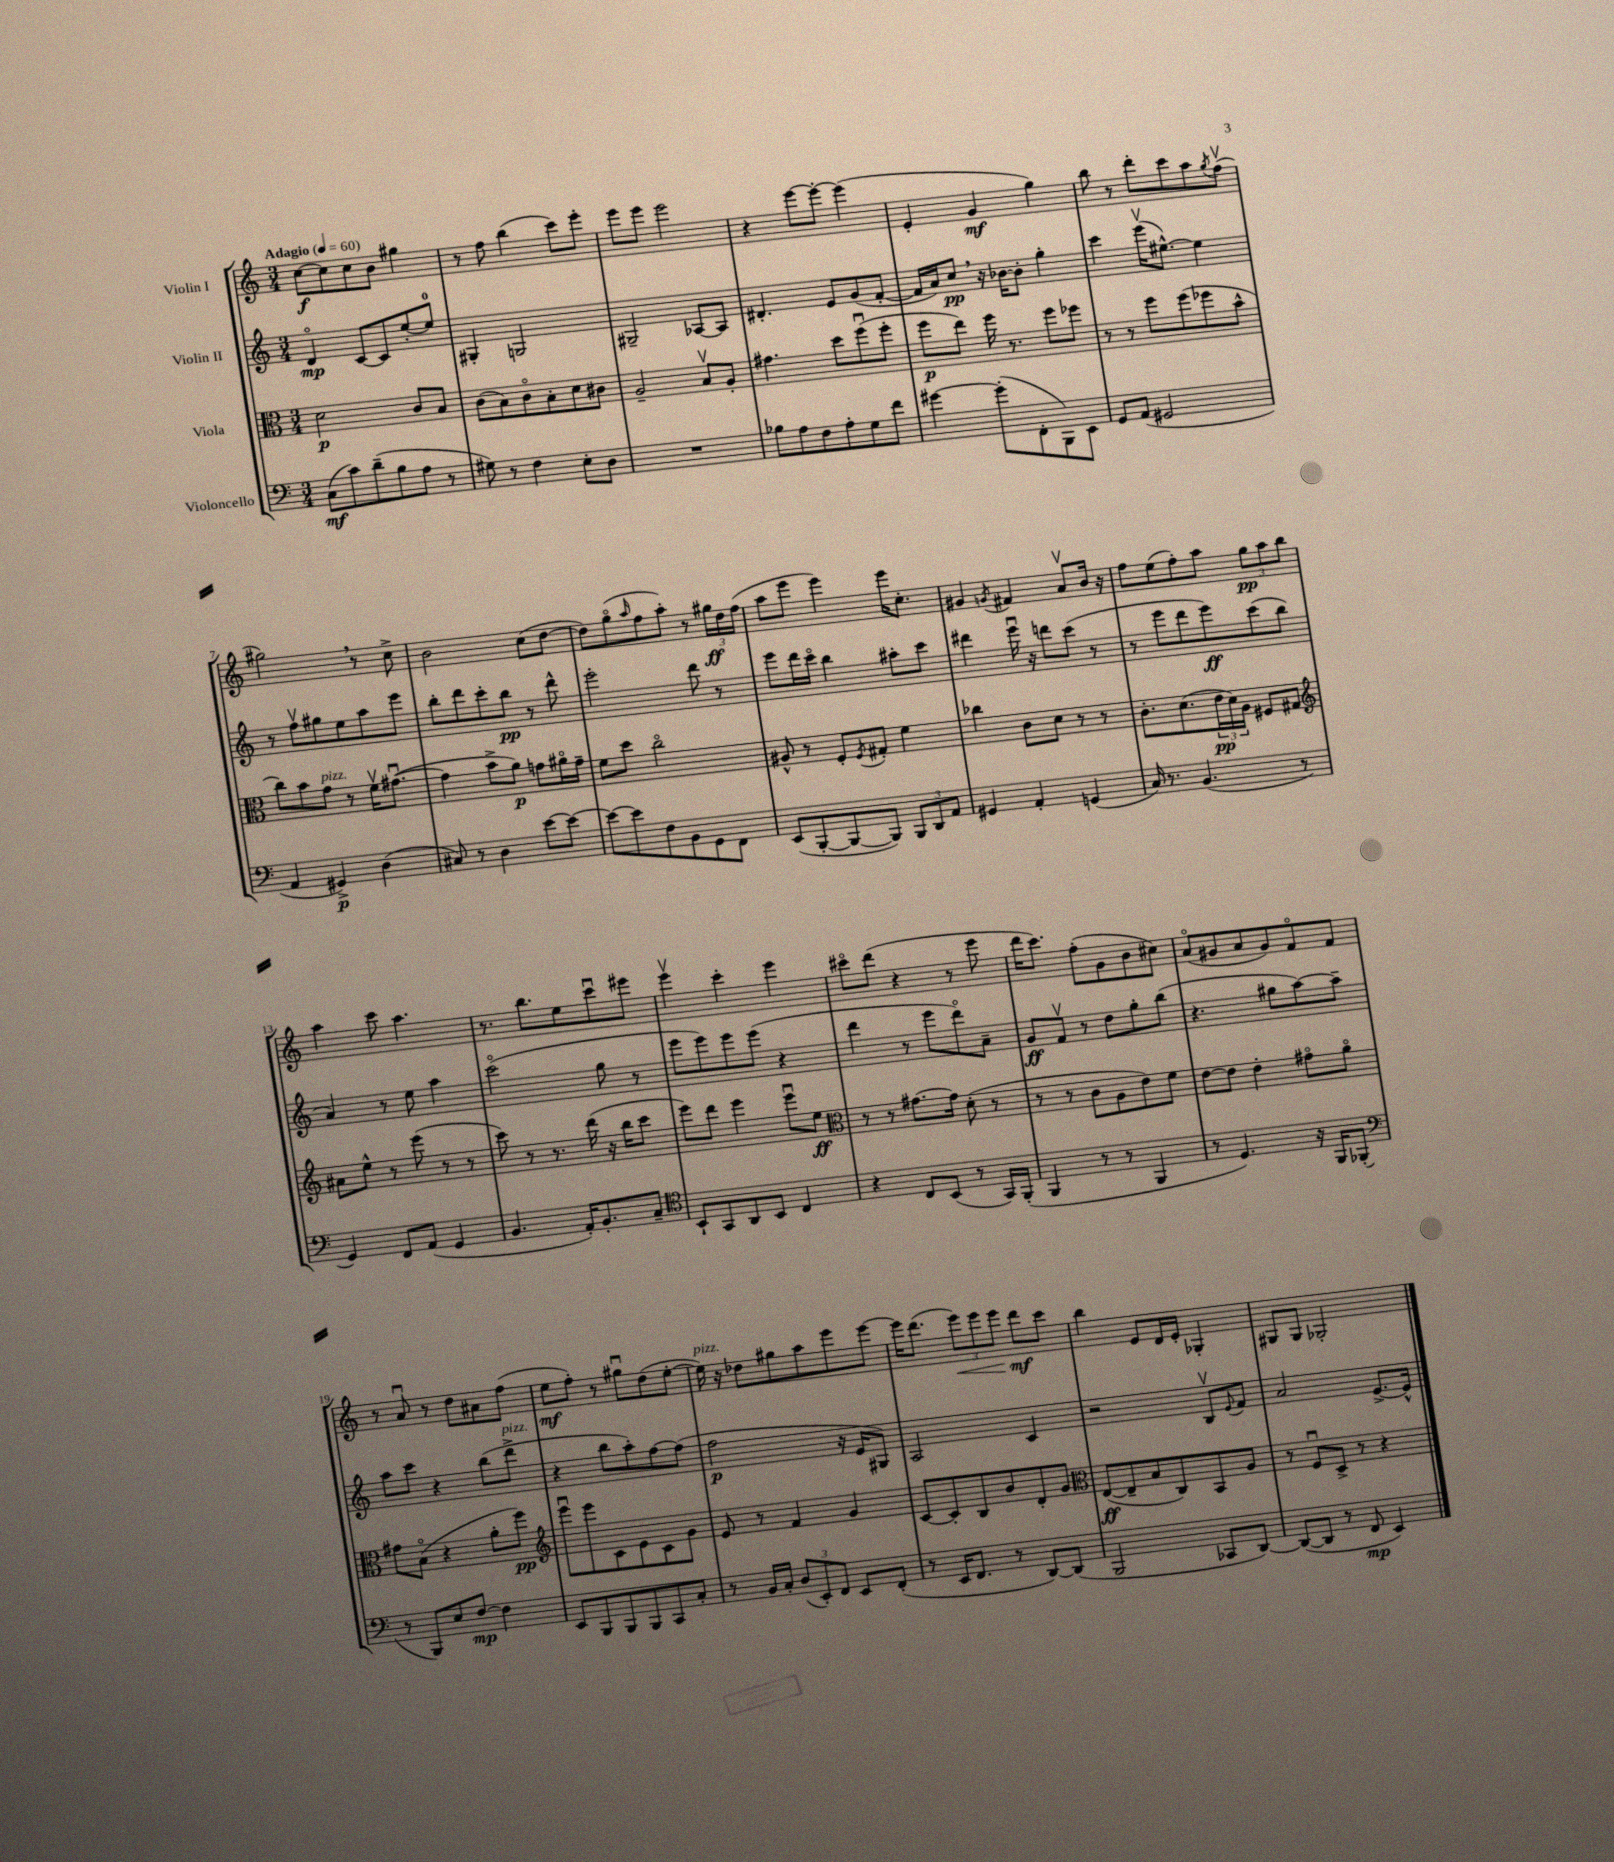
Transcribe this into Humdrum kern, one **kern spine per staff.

**kern	**dynam	**kern	**dynam	**kern	**dynam	**kern	**dynam
*part4	*part4	*part3	*part3	*part2	*part2	*part1	*part1
*staff4	*staff4	*staff3	*staff3	*staff2	*staff2	*staff1	*staff1
*I"Violoncello	*	*I"Viola	*	*I"Violin II	*	*I"Violin I	*
*clefF4	*	*clefC3	*	*clefG2	*	*clefG2	*
*k[]	*	*k[]	*	*k[]	*	*k[]	*
*M3/4	*	*M3/4	*	*M3/4	*	*M3/4	*
*MM60	*	*MM60	*	*MM60	*	*MM60	*
=1	=1	=1	=1	=1	=1	=1	=1
!	!	!	!	!	!	!LO:TX:a:B:t=Adagio	!
(8C\L	mf	2d\	p	4d/	mp	[8cc\L	f
8c\)	.	.	.	.	.	8cc\]	.
(8d~\	.	.	.	[8c/L	.	8cc\	.
8B\	.	.	.	8c/]	.	8b\J	.
8A\J	.	8c/L	.	[8ee'/	.	4gg#X\	.
8r	.	8B/J	.	8ee/J]	.	.	.
=2	=2	=2	=2	=2	=2	=2	=2
8G#X\)	.	(8c\L	.	4G#X'/	.	8r	.
8r	.	8B\)	.	.	.	8ff\	.
4F\	.	8c\	.	2Gn/	.	(4bb\	.
.	.	8B'\	.	.	.	.	.
8E'\L	.	8d\	.	.	.	8ccc\L)	.
8D\J	.	8c#X\J	.	.	.	8eee'\J	.
=3	=3	=3	=3	=3	=3	=3	=3
2.r	.	2A~/	.	2G#X~/	.	8eee\L	.
.	.	.	.	.	.	8eee\J	.
.	.	.	.	.	.	2eee\	.
.	.	8Bv/L	.	[8A-X/L	.	.	.
.	.	8A'/J	.	8A-/J]	.	.	.
=4	=4	=4	=4	=4	=4	=4	=4
8B-X\L	.	4.g#X\	.	4.d#X'/	.	4r	.
8A\	.	.	.	.	.	.	.
8F\	.	.	.	.	.	[8eee\L	.
8A'\	.	8dd\L	.	8e/L	.	8eee'\J_	.
8G\	.	(8ffu\	.	(8g/	.	(4eee\]	.
8f\J	.	8ff'\J	.	[8f'/J	.	.	.
=5	=5	=5	=5	=5	=5	=5	=5
[4g#X\	.	8ff\L	p	16f/LL]	.	4e'/	.
.	.	.	.	16a/J)	.	.	.
.	.	8ee\J)	.	8cc,/J	pp	.	.
(8g#'\L]	.	16ff\	.	16r	.	4g/	mf
.	.	8.r	.	[16b-X\KL	.	.	.
8FF'\	.	.	.	8b-'\J]	.	.	.
8BBB\)	.	8ff\L	.	4gg'\	.	4gg\)	.
8EE\J	.	8ff-X\J	.	.	.	.	.
=6	=6	=6	=6	=6	=6	=6	=6
8GG/L	.	8r	.	4ccc\	.	8bb\	.
(8AA/J	.	8r	.	.	.	8r	.
2GG#X/	.	8ff\L	.	(16eeev\KL	.	8ddd'\L	.
.	.	.	.	[8.ee#X^^\J)	.	.	.
.	.	(8ff\	.	.	.	8ccc\	.
.	.	8ff-X\	.	4ee#\]	.	8aa\	.
.	.	.	.	.	.	8qgg/	.
.	.	8b^^\J	.	.	.	(8ffv\J	.
!!LO:LB:g=z
=7	=7	=7	=7	=7	=7	=7	=7
4AA/	.	8cc\L)	.	8r	.	2gg#X,\)	.
.	.	8b\	.	8ffv\L	.	.	.
!	!	!LO:TX:a:i:t=pizz.	!	!	!	!	!
4GG#X^/)	p	8g\J	.	8gg#X\	.	.	.
.	.	8r	.	8ee\	.	.	.
(4D\	.	16fv\KL	.	8aa\	.	8r	.
.	.	([8.g#Xu\J	.	.	.	.	.
.	.	.	.	8eee\J	.	8cc^\	.
=8	=8	=8	=8	=8	=8	=8	=8
8C#X/)	.	4g#\]	.	8bb'\L	.	2b\	.
8r	.	.	.	8ddd\	.	.	.
4D\	.	8b^\L	.	8ccc'\	.	.	.
.	.	8a\J)	p	8bb\J	pp	.	.
[8e\L	.	8gn\L	.	8r	.	(8cc\L	.
8e\J_	.	16a#X\L	.	8ddd^^\	.	[8dd\J	.
.	.	16g~\JJ	.	.	.	.	.
=9	=9	=9	=9	=9	=9	=9	=9
8e\L_	.	8f\L	.	2eee'\	.	8dd\L])	.
8e\]	.	8dd\J	.	.	.	(8gg\	.
.	.	.	.	.	.	16qqaa/	.
8F\	.	2cc\	.	.	.	8ff\	.
8BB\	.	.	.	.	.	8aa'\J)	.
8GG\	.	.	.	8ddd\	.	8r	.
8FF\J	.	.	.	8r	.	24gg#X\LL	ff
.	.	.	.	.	.	24dd\	.
.	.	.	.	.	.	(24ff\JJ	.
=10	=10	=10	=10	=10	=10	=10	=10
(8EE/L	.	8A#X^^/	.	8eee\L	.	8aa\L	.
[8BBB'/	.	8r	.	16ddd\L	.	8eee\J	.
.	.	.	.	16ccc\JJ	.	.	.
8BBB/_	.	8F'/L	.	4bb\	.	4eee\)	.
.	.	8qF/	.	.	.	.	.
8BBB/J])	.	8G#X'/J	.	.	.	.	.
12BBB/L	.	4f\	.	8aa#X'\L	.	16eee\KL	.
.	.	.	.	.	.	8.cc'\J	.
12DD/	.	.	.	.	.	.	.
.	.	.	.	8ccc\J	.	.	.
12AA/J	.	.	.	.	.	.	.
=11	=11	=11	=11	=11	=11	=11	=11
4GG#X/	.	4cc-X\	.	4ddd#X\	.	4g#X/	.
.	.	.	.	.	.	8qgn/	.
4AA'/	.	8c\L	.	16eeeu\	.	4f#X/	.
.	.	.	.	16r	.	.	.
.	.	8d\J	.	8dddn\L	.	.	.
(4GGn/	.	8r	.	(8ccc\J	.	8av/L	.
.	.	8r	.	8r	.	16b/Jk	.
.	.	.	.	.	.	16r	.
=12	=12	=12	=12	=12	=12	=12	=12
16C/)	.	8.c'\L	.	8r	.	8ff\L	.
8.r	.	.	.	.	.	.	.
.	.	.	.	8eee\L	.	(8ee\	.
.	.	(8.d\	.	.	.	.	.
(4.BB/	.	.	.	8ddd\	.	8ff'\)	.
.	.	24e\L	pp	8eee\)	ff	8aa\J	.
.	.	24d\)	.	.	.	.	.
.	.	24A\JJ	.	.	.	.	.
.	.	8F#X/L	.	(8ccc\	.	12gg\L	pp
.	.	.	.	.	.	12aa\	.
8r	.	8G#X/J	.	8bb\J	.	.	.
.	.	.	.	.	.	12bb\J	.
!!LO:LB:g=z
=13	=13	=13	=13	=13	=13	=13	=13
*	*	*clefG2	*	*	*	*	*
4GG/)	.	8a#X\L	.	4a/)	.	4aa\	.
.	.	8ee^^\J	.	.	.	.	.
8FF/L	.	8r	.	8r	.	8ccc\	.
(8AA/J	.	(8eee\	.	8ee\	.	4.aa\	.
4GG/	.	8r	.	4aa\	.	.	.
.	.	8r	.	.	.	.	.
=14	=14	=14	=14	=14	=14	=14	=14
4.BB/	.	8ccc\)	.	(2ccc\	.	8.r	.
.	.	8r	.	.	.	.	.
.	.	.	.	.	.	8.bb\L	.
.	.	8.r	.	.	.	.	.
16AA'/KL)	.	.	.	.	.	8ee\	.
8.BB'/	.	(16ddd\	.	.	.	.	.
.	.	16r	.	8gg\	.	8cccu\	.
.	.	16bb\KL	.	.	.	.	.
8C~/J	.	8ccc\J	.	8r	.	8eee#X\J	.
=15	=15	=15	=15	=15	=15	=15	=15
*clefC4	*	*	*	*	*	*	*
8BB`/L	.	8eee\L)	.	8eee\L	.	4eeev\	.
8GG/	.	8ddd\J	.	8eee\)	.	.	.
8AA/	.	4eee\	.	8eee\	.	4ccc'\	.
8BB/J	.	.	.	(8eee\J	.	.	.
4C/	.	8eeeu\L	.	4r	.	4eee\	.
.	.	8ee\J	ff	.	.	.	.
=16	=16	=16	=16	=16	=16	=16	=16
*	*	*clefC3	*	*	*	*	*
4r	.	8r	.	4ddd\	.	8ccc#X\L	.
.	.	8r	.	.	.	(8ddd\J	.
8C/L	.	[8.g#X\L	.	8r	.	4r	.
(8BB/J	.	.	.	8eee\L	.	.	.
.	.	16g#\Jk]	.	.	.	.	.
8r	.	(8d'\	.	8ddd\)	.	8r	.
16GG/LL)	.	8r	.	8a~\J	.	8eee\	.
(16FF'/JJ	.	.	.	.	.	.	.
=17	=17	=17	=17	=17	=17	=17	=17
4FF/	.	8r	.	8g/L	ff	16ddd\KL	.
.	.	.	.	.	.	8.ccc\J)	.
.	.	8r	.	8fv/J	.	.	.
8r	.	8c\L	.	8r	.	(8ff'\L	.
8r	.	8A\	.	8dd\L	.	8g\	.
4FF/	.	8e\)	.	8gg'\	.	8b\	.
.	.	8f\J	.	(8bb\J	.	8cc#X\J)	.
=18	=18	=18	=18	=18	=18	=18	=18
8r	.	[8e\L	.	4.r	.	(8a/L	.
4.D/)	.	8e\J]	.	.	.	8g#X/	.
.	.	4e'\	.	.	.	8a/	.
.	.	.	.	8gg#X\L	.	8g#/)	.
16r	.	8g#X\L	.	[8aa\)	.	8f/	.
16FF/KL	.	.	.	.	.	.	.
(8FF-X'/J	.	8a\J	.	8aa~\J]	.	8f/J	.
!!LO:LB:g=z
=19	=19	=19	=19	=19	=19	=19	=19
*clefF4	*	*	*	*	*	*	*
8r	.	8g#X\L	.	8aa\L	.	8r	.
8BBB/L)	.	(8B\J	.	8ccc\J	.	8au/	.
8E/	.	4r	.	4r	.	8r	.
[8F/J	mp	.	.	.	.	8dd\L	.
4F\]	.	8a'\L	.	(8bb\L	.	8a#X\	.
!	!	!	!	!LO:TX:a:i:t=pizz.	!	!	!
.	.	8ff\J)	pp	8ddd^\J	.	(8ff\J	.
=20	=20	=20	=20	=20	=20	=20	=20
*	*	*clefG2	*	*	*	*	*
8EE/L	.	8eeeu\L	.	4r	.	8ee\L	mf
8BBB/	.	8eee\	.	.	.	8ff'\J)	.
8BBB/	.	8c\	.	8bb\L	.	8r	.
8BBB/	.	8e\	.	8aa'\)	.	8gg#Xu\L	.
8CC/	.	8c\	.	[8ff\	.	(8dd\	.
8C'/J	.	8g\J	.	(8ff\J]	.	[8ee'\J	.
=21	=21	=21	=21	=21	=21	=21	=21
!	!	!	!	!	!	!LO:TX:a:i:t=pizz.	!
8r	.	8e/	.	2ff\	p	16ee\])	.
.	.	.	.	.	.	16r	.
16BB/LL	.	8r	.	.	.	8dd-X\L	.
16C'/JJ	.	.	.	.	.	.	.
(12D/L	.	4f/	.	.	.	8gg#X\	.
12EE'/)	.	.	.	.	.	.	.
.	.	.	.	.	.	8aa\	.
12FF/J	.	.	.	.	.	.	.
8EE/L	.	4g/	.	16r	.	8eee\	.
.	.	.	.	16e/KL	.	.	.
(8FF'/J	.	.	.	8G#X/J)	.	[8eee\J	.
=22	=22	=22	=22	=22	=22	=22	=22
8r	.	[8c/L	.	2A/	.	16eee\KL]	.
.	.	.	.	.	.	(8.ddd\J	.
16EE/KL	.	8c'/]	.	.	.	.	.
8.FF/J	.	.	.	.	.	.	.
!	!	!	!	!	!	!	!LO:HP:b
.	.	8B/	.	.	.	12eee\L)	<
.	.	.	.	.	.	12eee\	.
8r	.	8b/	.	.	.	.	.
.	.	.	.	.	.	12eee\J	.
[8DD/L)	.	8d'/	.	4c/	.	8ddd\L	mf
(8DD/J]	.	8g/J	.	.	.	8ccc\J	[
=23	=23	=23	=23	=23	=23	=23	=23
*	*	*clefC3	*	*	*	*	*
2BBB/	.	([8E/L	ff	2r	.	4bb\	.
.	.	8E~/]	.	.	.	.	.
.	.	8B/	.	.	.	8e/L	.
.	.	8C/)	.	.	.	16d/L	.
.	.	.	.	.	.	16e'/JJ	.
8CC-X/L	.	8BB/	.	8Bv/L	.	4G-X'/	.
.	.	.	.	8qqe/	.	.	.
[8DD/J)	.	8A/J	.	8f/J	.	.	.
=24	=24	=24	=24	=24	=24	=24	=24
(8DD/L_	.	8r	.	2a/	.	8G#X/L	.
8DD/J]	.	8Fu/L	.	.	.	8G#/J	.
8r	.	8D^/J	.	.	.	2G-X'/	.
8FF/	mp	8r	.	.	.	.	.
4EE/)	.	4r	.	[8.e^/L	.	.	.
.	.	.	.	16e^^/Jk]	.	.	.
==	==	==	==	==	==	==	==
*-	*-	*-	*-	*-	*-	*-	*-
